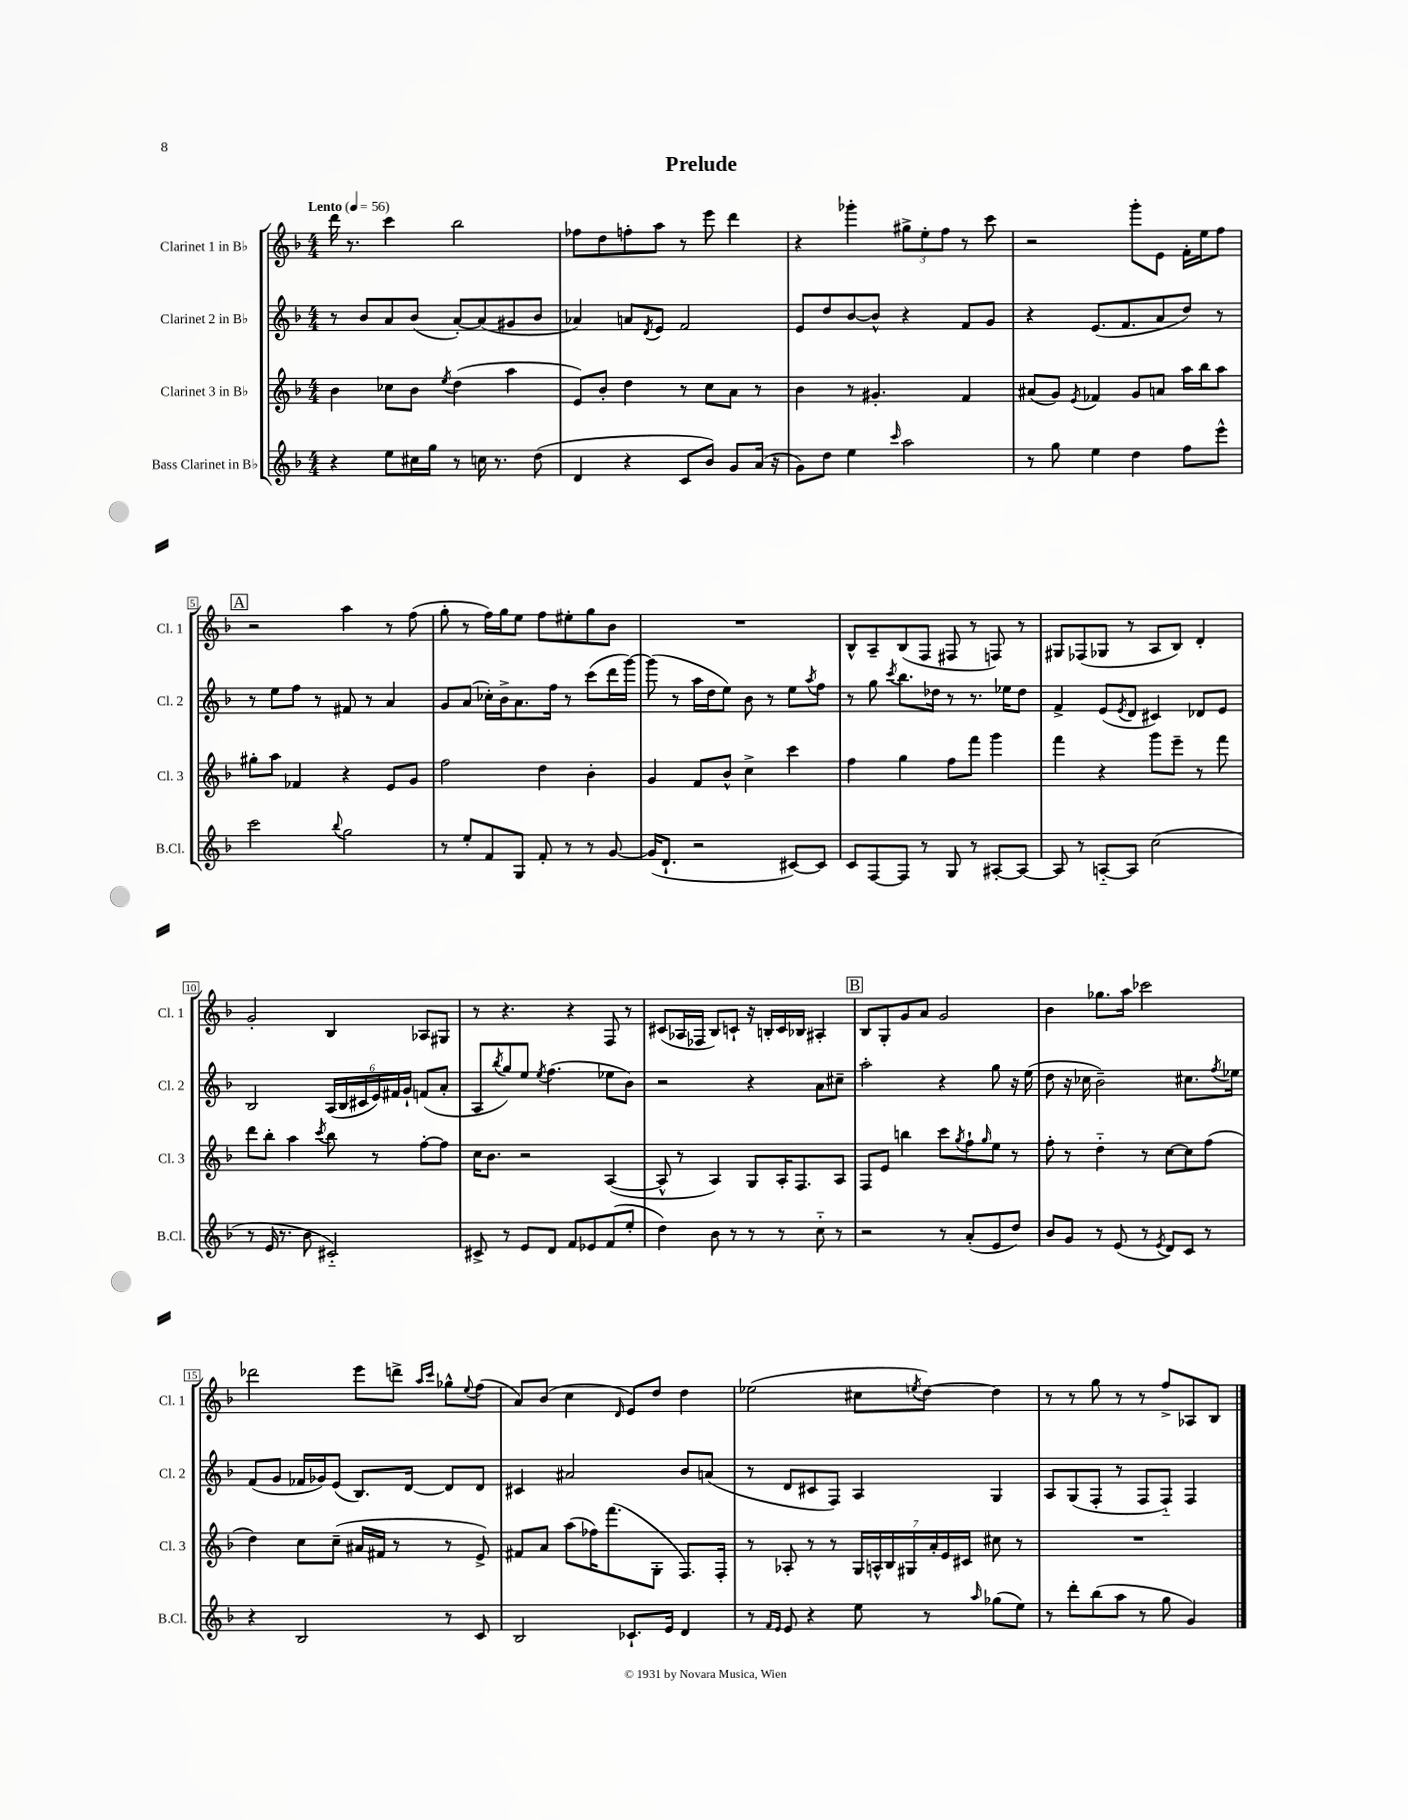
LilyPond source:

\header { title = "Prelude" }
<<
\new StaffGroup <<
\new Staff = "s0" \with { instrumentName = "Clarinet 1 in Bb" shortInstrumentName = "Cl. 1" } {
    \clef treble \key f \major \numericTimeSignature \time 4/4 \tempo "Lento" 4 = 56
    d'''16 r8. c'''4 bes''2 |
    fes''8 d''8 f''8-. a''8 r8 e'''8 d'''4 |
    r4 ges'''4-. \tuplet 3/2 { gis''8-> e''8-. f''8 } r8 c'''8 |
    r2 g'''8-. e'8 f'16-. e''16 f''8 |
    \mark \markup { \box "A" } r2 a''4 r8 f''8( |
    g''8-. r8 f''16) g''16 e''8 f''8 eis''8-. g''8 bes'8 |
    R1 |
    bes8-^ a8-- bes8( f8 fis8 r8 f8) r8 |
    gis8 fes8( ges8 r8 a8 bes8) d'4-. |
    g'2-. bes4 aes8 gis8 |
    r8 r4. r4 f8 r8 |
    cis'8( aes16 fes16 bes8) c'8-! r16 b16-. c'16 bes16 ais4-. |
    \mark \markup { \box "B" } bes8 g8-. g'8 a'8 g'2 |
    bes'4 ges''8. a''16 ces'''2 |
    des'''2 e'''8 d'''8-> \grace { a''16 c'''16 } ges''8-^ \appoggiatura { e''8 } f''8( |
    a'8) bes'8( c''4 \grace { d'16 } e'8) d''8 d''4 |
    ees''2( cis''8 \acciaccatura { e''8 } d''8~) d''4 |
    r8 r8 g''8 r8 r8 f''8-> aes8 bes8 \bar "|." |
}
\new Staff = "s1" \with { instrumentName = "Clarinet 2 in Bb" shortInstrumentName = "Cl. 2" } {
    \clef treble \key f \major \numericTimeSignature \time 4/4
    r8 bes'8 a'8 bes'8( a'8~-.) a'8( gis'8 bes'8 |
    aes'4) a'8 \acciaccatura { d'8 } e'8 f'2 |
    e'8 d''8 bes'8~ bes'8-^ r4 f'8 g'8 |
    r4 e'8.( f'8. a'8 d''8) r8 |
    \mark \markup { \box "A" } r8 e''8 f''8 r8 fis'8 r8 a'4 |
    g'8 a'8( ces''16-.) bes'16-> a'8. f''16 r8 c'''8( d'''16 g'''16~) |
    g'''8( r8 a''16 d''16 e''8) bes'8 r8 e''8 \acciaccatura { a''8 } f''8 |
    r8 g''8 \acciaccatura { c'''8 } bes''8. des''16 r8 r8. ees''16 des''8 |
    f'4-> e'8( \acciaccatura { e'8 } d'8 cis'4) des'8 e'8 |
    bes2 \tuplet 6/4 { a16( bes16 cis'16 e'16) fis'16 g'16-! } f'8( a'8-. |
    a8 \acciaccatura { bes''8 } g''8) e''8 \acciaccatura { e''8 } f''4.( ees''8 bes'8) |
    r2 r4 a'8 cis''8-- |
    \mark \markup { \box "B" } a''2-. r4 g''8 r16 e''16( |
    d''8 r16 ces''16 bes'2--) cis''8. \acciaccatura { f''8 } ees''16 |
    f'8( g'8 fes'16 ges'16) e'8( bes8.) d'16~ d'8 d'8 |
    cis'4 ais'2 bes'8 a'8( |
    r8 d'8 cis'8 f8) a4 g4 |
    a8 g8( f8-. r8 f8 f8-_) f4 \bar "|." |
}
\new Staff = "s2" \with { instrumentName = "Clarinet 3 in Bb" shortInstrumentName = "Cl. 3" } {
    \clef treble \key f \major \numericTimeSignature \time 4/4
    bes'4 ces''8 bes'8 \acciaccatura { e''8 } d''4( a''4 |
    e'8) bes'8-. d''4 r8 c''8 a'8 r8 |
    bes'4 r8 gis'4.-. f'4 |
    ais'8( g'8) \acciaccatura { e'8 } fes'4 g'8 a'8 a''16 bes''16 a''8 |
    \mark \markup { \box "A" } gis''8-. a''8 fes'4 r4 e'8 g'8 |
    f''2 d''4 bes'4-. |
    g'4 f'8 bes'8-^ c''4-> c'''4 |
    f''4 g''4 f''8 f'''8 g'''4 |
    f'''4 r4 g'''8 e'''8-- r8 f'''8 |
    d'''8 bes''8-. a''4 \acciaccatura { c'''8 } bes''8 r8 f''8~-. f''8 |
    c''16 bes'8. r2 a4~( |
    a8-^ r8 a4) g8 a16-. f8. a8 |
    \mark \markup { \box "B" } f8 e'8 b''4 c'''8 \acciaccatura { g''8 } f''8-! \grace { g''16 } e''8 r8 |
    f''8-. r8 d''4-_ r8 c''8~ c''8 f''8( |
    d''4) c''8 c''8--( ais'16 fis'16 r8 r8 e'8->) |
    fis'8 a'8 a''8( fes''16) f'''8.( g8-. f8.) f16-. |
    r8 aes8-. r8 r8 \tuplet 7/4 { g16 a16-^ bes16 gis16 a'16-. e'16 cis'16 } cis''8 r8 |
    R1 \bar "|." |
}
\new Staff = "s3" \with { instrumentName = "Bass Clarinet in Bb" shortInstrumentName = "B.Cl." } {
    \clef treble \key f \major \numericTimeSignature \time 4/4
    r4 e''8 cis''16 g''16 r8 c''16 r8. d''8( |
    d'4 r4 c'8 bes'8) g'8 a'16( r16 |
    g'8) d''8 e''4 \grace { c'''16 } a''2 |
    r8 g''8 e''4 d''4 f''8 e'''8-^ |
    \mark \markup { \box "A" } c'''2 \appoggiatura { bes''8 } g''2 |
    r8 e''8-. f'8 g8 f'8-. r8 r8 g'8~ |
    g'16( d'8.-! r2 cis'8~) cis'8 |
    c'8 f8~ f8 r8 g8 r8 ais8~-. ais8~ |
    ais8 r8 a8~-_ a8 c''2( |
    r8 e'16 r8. bes'8 cis'2-_) |
    cis'8-> r8 e'8 d'8 f'8 ees'8 f'8( e''8-. |
    d''4) bes'8 r8 r8 r8 c''8-_ r8 |
    \mark \markup { \box "B" } r2 r8 a'8-.( e'8 d''8) |
    bes'8 g'8 r8 e'8( r8 \acciaccatura { e'8 } d'8) c'8 r8 |
    r4 bes2 r8 c'8 |
    bes2 ces'8.-! e'16 d'4 |
    r8 \grace { f'16 e'16 } e'8 r4 e''8 r8 \grace { a''16 } ges''8( e''8) |
    r8 d'''8-. bes''8( a''8 r8 g''8 g'4) \bar "|." |
}
>>
>>
\layout { \context { \Score \override BarNumber.stencil = #(make-stencil-boxer 0.1 0.3 ly:text-interface::print) } }
